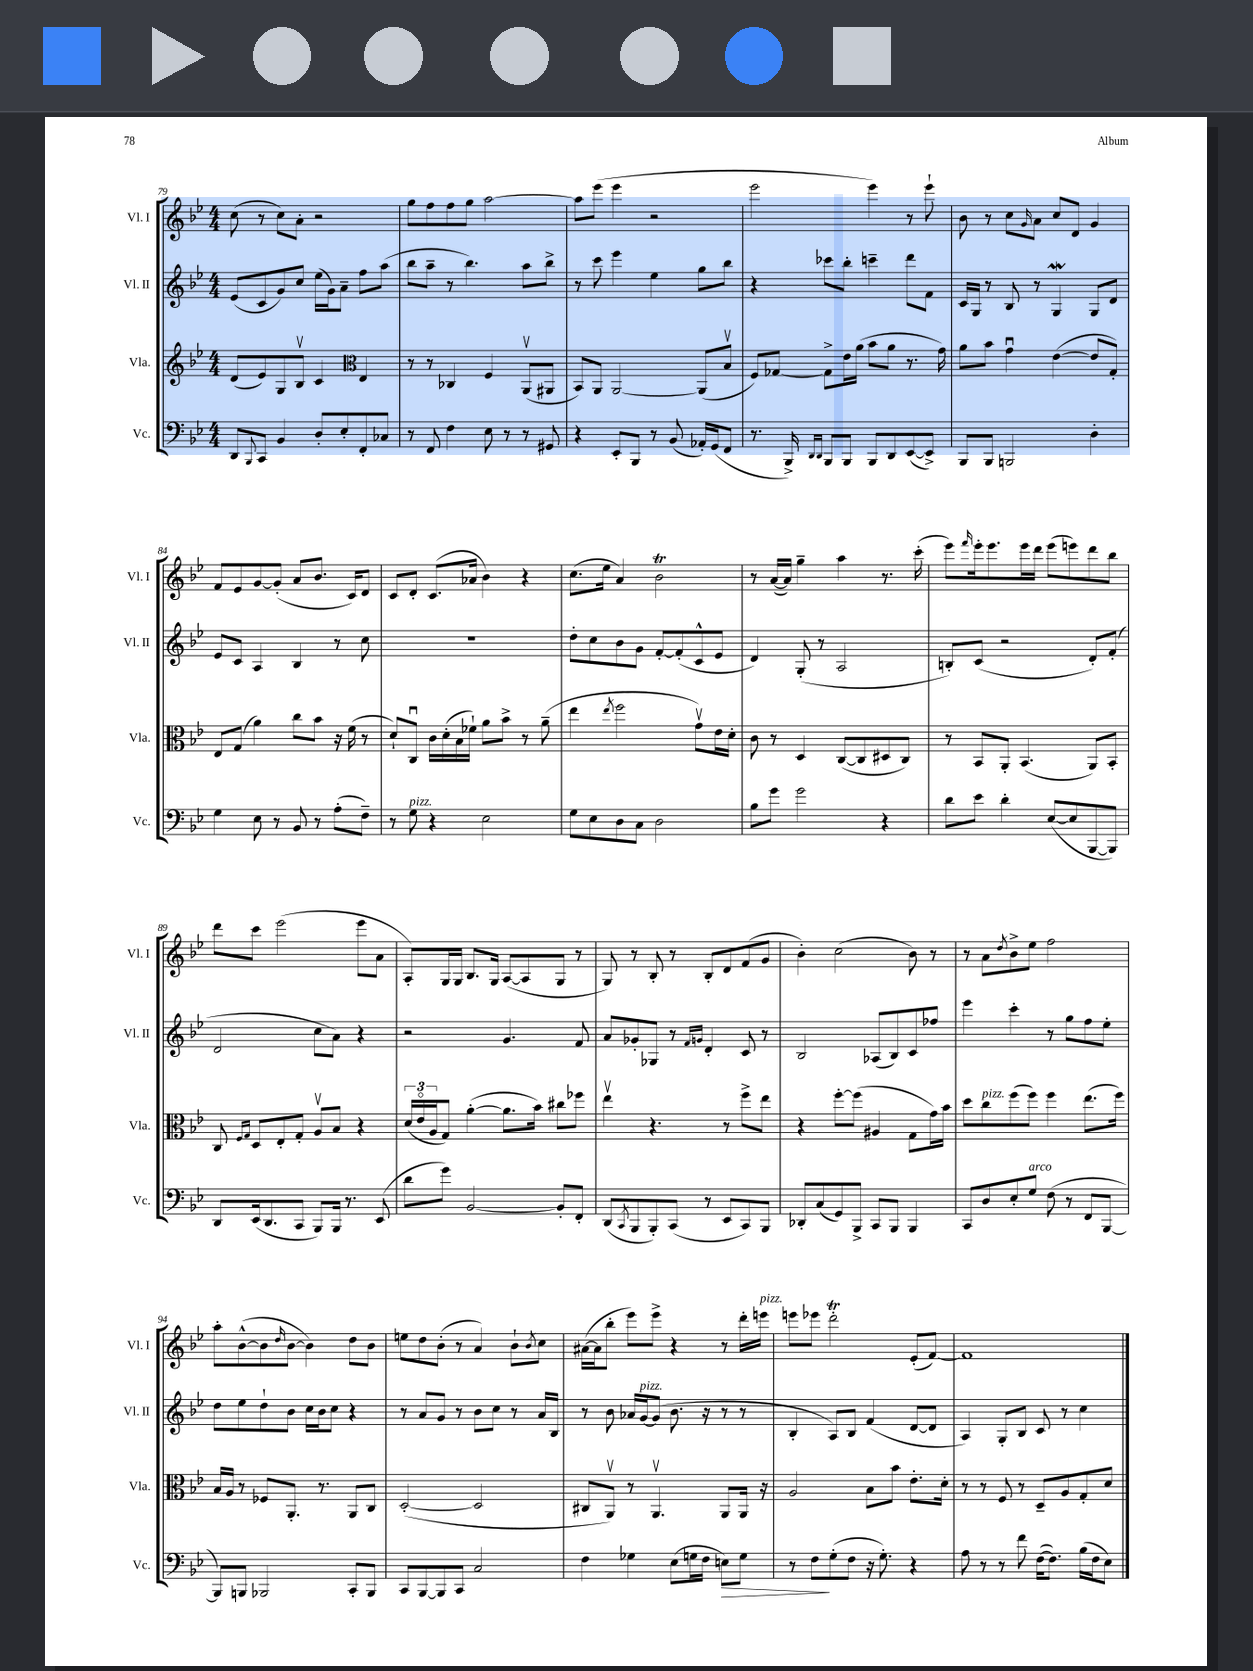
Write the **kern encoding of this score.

**kern	**kern	**kern	**kern
*staff4	*staff3	*staff2	*staff1
*clefF4	*clefG2	*clefG2	*clefG2
*k[b-e-]	*k[b-e-]	*k[b-e-]	*k[b-e-]
*M4/4	*M4/4	*M4/4	*M4/4
8DD	(8d	(8e-	(8cc
8qqBBB-	.	.	.
8CC	8e-)	8c	8r
4BB-	8G	8g)	8cc)
.	8B-v	8cc	8a'
8D'	4c	(16ee-	2r
.	.	16g)	.
8E-'	.	8a~	.
*	*clefC3	*	*
8FF'	4E-	8ff	.
8C-	.	(8aa	.
=	=	=	=
8r	8r	8bb-	8gg
8FF	8r	8aa~	8ff
4F	4C-	8r	8ff
.	.	4.bb-)	8gg
8E-	4F	.	[2aa
8r	.	.	.
8r	(8AAv	8aa	.
8GG#	8AA#	8bb-^	.
=	=	=	=
4r	8BB-)	8r	8aa]
.	8AA	8ccc	(8eee-
8EE-'	[2AA	4eee-	4eee-
8BBB-	.	.	.
8r	.	4ee-	2r
(8BB-	.	.	.
16AA-')	(8AA]	8gg	.
(16GG	.	.	.
8FF	8B-v	8bb-	.
=	=	=	=
8.r	8F)	4r	2eee-
.	[8G-	.	.
16BBB-^)	.	.	.
16qqDD	.	.	.
16qqDD	.	.	.
8BBB-	8G-^]	8ccc-	.
8BBB-	16e-	8bb-'	.
.	(16a	.	.
8BBB-	8b-	4ccc~	4eee-)
8DD	8a	.	.
([8EE-	8.r	8ddd	8r
8EE-^])	.	8f	8eee-`
.	16g)	.	.
=	=	=	=
8BBB-	8a	16c	8b-
.	.	16G	.
8BBB-	8b-	8r	8r
2BBB	4gu	8B-	8cc
.	.	.	16qqg
.	.	8r	8a
.	([4e-	4G	8cc
.	.	.	8d
4D'	8e-]	8G	4g
.	8G')	8d	.
=	=	=	=
4G	8E-	8e-	8f
.	(8G	8c	8e-
8E-	4a)	4A	[8g
8r	.	.	(8g']
8BB-	8cc	4B-	8a
8r	8b-	.	8.b-
(8A'	16r	8r	.
.	(16f	.	16c)
8F~)	8r	8cc	8d
=	=	=	=
8r	8d`)	1r	8c
8G	8Cu	.	8d'
4r	16c	.	(8.c
.	(16d'	.	.
.	16B-	.	.
.	16f-`)	.	16a-
2E-	8a	.	4b-)
.	8b-^	.	.
.	8r	.	4r
.	(8a~	.	.
=	=	=	=
8G	4ee-	8dd'	(8.cc
8E-	.	8cc	.
.	.	.	16ee-
.	8qee-	.	.
8D	2ff	8b-	4a)
8C	.	8g	.
2D	.	[8f'	2b-
.	.	(8f']	.
.	8gv)	8c^^	.
.	16e-	8e-	.
.	16d'	.	.
=	=	=	=
8B-	8c	4d)	8r
8g	8r	.	([16a
.	.	.	16a])
2g	4D	(8G'	4gg~
.	.	8r	.
.	([8C	2A	4aa
.	8C]	.	.
4r	8D#	.	8.r
.	8C)	.	.
.	.	.	(16ccc'
=	=	=	=
8d	8r	8B')	8eee-)
.	.	.	16qqfff
8e-	8BB-	(8c	16eee-'
.	.	.	8.eee-
4d'	8AA'	2r	.
.	(4.BB-	.	16eee-
.	.	.	16ddd
([8E-	.	.	(8eee-
8E-]	.	.	8eee)
[8BBB-	8AA)	8d')	8ddd
8BBB-])	8BB-'	(8f'	8bb-
=	=	=	=
8DD	8C	2d	8ddd
.	16qqF	.	.
.	16qqG	.	.
(16EE-	8D	.	8ccc
8.DD	.	.	.
.	8E-'	.	(2eee-
8CC	8G'	.	.
8BBB-)	8Av	8cc	.
16BBB-	8B-	8a)	.
8.r	.	.	.
.	4r	4r	8eee-
(8EE-	.	.	8a
=	=	=	=
8d	(24d	2r	8A')
.	24e-o	.	.
.	24A	.	.
8g)	8G)	.	16G
.	.	.	16G
[2BB-	([4a'	.	8.B-
.	.	.	16G
.	8.a]	4.g	([8A
.	.	.	8A]
.	16b-)	.	.
8BB-']	8cc#	.	8G
8FF'	8ff-	8f	8r
=	=	=	=
(8DD	4ee-v	8a	8G)
8qCC	.	.	.
8BBB-	.	8g-'	8r
8BBB-')	4.r	8G-	8B-'
(8CC	.	8r	8r
.	.	16qqf	.
.	.	16qqg	.
8r	.	4d'	8B-'
8EE-	8r	.	8d
8CC)	8ff^	8c	(8f
8BBB-	8ee-	8r	8g
=	=	=	=
8DD-'	4r	2B-	4b-')
(8C	.	.	.
8GG)	[8ff'	.	(2cc
8BBB-^	(8ff]	.	.
8CC	4A#	(8A-	.
8BBB-	.	8B-)	.
4BBB-	8G	8c	8b-)
.	16g)	8ff-	8r
.	16b-	.	.
=	=	=	=
8CC	8dd	4eee-	8r
8D	8cc	.	8a
.	.	.	8qdd
8E-'	(8ff	4ccc'	8b-^
8G	8ff)	.	8ee-
(8F	4ff	8r	2ff
8r	.	8gg	.
8FF	(8.ee-	8ff	.
[8BBB-	.	8ee-'	.
.	16ff)	.	.
=	=	=	=
8BBB-])	16B-	8dd	8aa'
.	16A	.	.
8BBB	8r	8ee-	([8b-^^
2BBB-	8F-	8dd`	8b-]
.	.	.	16qqdd
.	8.AA'	8b-	[8b-
.	.	16cc	4b-])
.	8.r	16b-	.
.	.	8cc	.
8CC'	8AA	4r	8dd
8BBB-	8C	.	8b-
=	=	=	=
8CC	([2D'	8r	8ee
[8BBB-	.	8a	8dd
8BBB-]	.	8g	(8b-'
8CC	.	8r	8r
2C	2D]	8b-	4a)
.	.	8cc	.
.	.	8r	8b-`
.	.	.	8qb-
.	.	16a	8cc
.	.	16B-	.
=	=	=	=
4F	8C#	8r	([16a#
.	.	.	16a#]
.	8AAv)	8b-	8bb-'
4G-	8r	16a-	8eee-)
.	.	[16g	.
.	4.AAv	(8g]	8eee-^
(8E-	.	8.b-	4r
16G	.	.	.
16F	.	16r	.
8E)	8AA	8r	8r
8G	16AA	8r	16ddd'
.	16r	.	16eee
=	=	=	=
8r	2A	4B-'	8eee
8F	.	.	8eee-
(8G'	.	8A)	2ddd'
8F	.	8B-	.
16r	8B-	(4f	.
8.G')	.	.	.
.	8b-	.	.
4r	8.e-'	[8d	(8e-'
.	.	8d]	[8f)
.	16d'	.	.
=	=	=	=
8A	8r	4A)	1f]
8r	8r	.	.
8r	8F	8G'	.
8f	8r	8B-	.
([16F	8D~	8c	.
8.F])	.	.	.
.	8A	8r	.
(16B-	8G'	4cc	.
16F	.	.	.
8E-)	8d	.	.
==	==	==	==
*-	*-	*-	*-
